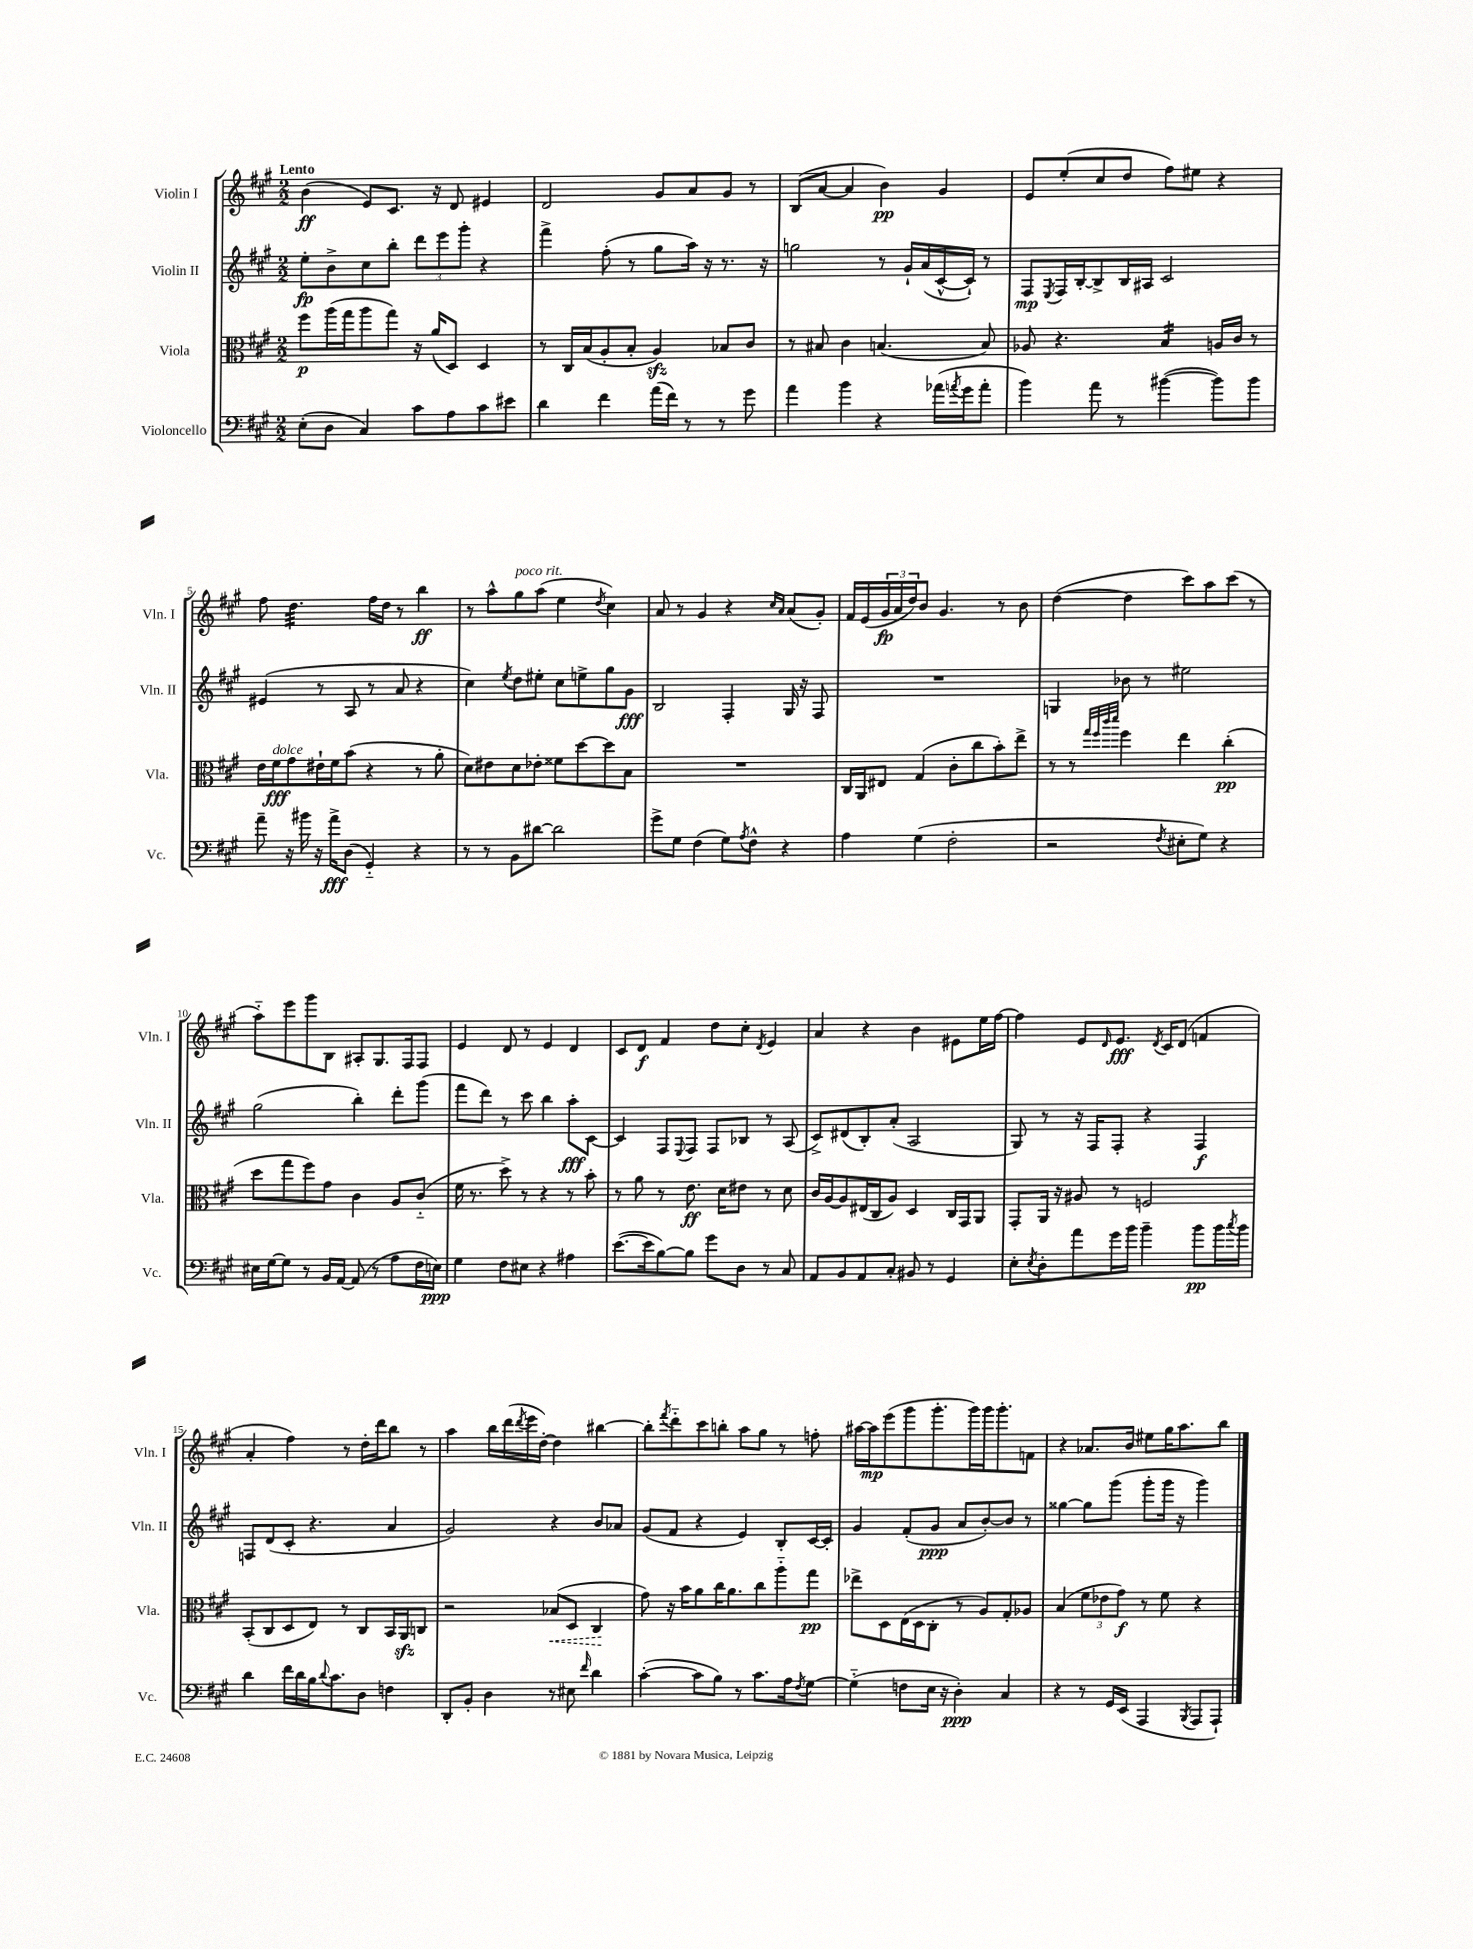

**kern	**dynam	**kern	**dynam	**kern	**dynam	**kern	**dynam
*part4	*part4	*part3	*part3	*part2	*part2	*part1	*part1
*staff4	*staff4	*staff3	*staff3	*staff2	*staff2	*staff1	*staff1
*I"Violoncello	*	*I"Viola	*	*I"Violin II	*	*I"Violin I	*
*I'Vc.	*	*I'Vla.	*	*I'Vln. II	*	*I'Vln. I	*
*clefF4	*	*clefC3	*	*clefG2	*	*clefG2	*
*k[f#c#g#]	*	*k[f#c#g#]	*	*k[f#c#g#]	*	*k[f#c#g#]	*
*M2/2	*	*M2/2	*	*M2/2	*	*M2/2	*
=1	=1	=1	=1	=1	=1	=1	=1
!	!	!	!	!	!	!LO:TX:a:B:t=Lento	!
(8E'\L	.	8ff#\L	p	8ee'\L	fp	(4b\	ff
8D\J	.	(16aa\L	.	8b^\	.	.	.
.	.	16gg#\J	.	.	.	.	.
4C#/)	.	8aa\	.	8cc#\	.	8e/L)	.
.	.	8gg#\J)	.	8bb'\J	.	8.c#/J	.
8c#\L	.	16r	.	12ddd\L	.	.	.
.	.	(16a/KL	.	.	.	16r	.
.	.	.	.	12eee\	.	.	.
8A\	.	8D/J)	.	.	.	8d/	.
.	.	.	.	12ggg#'\J	.	.	.
8c#\	.	4D/	.	4r	.	4e#X/	.
8e#X\J	.	.	.	.	.	.	.
=2	=2	=2	=2	=2	=2	=2	=2
4d\	.	8r	.	4fff#^\	.	2d/	.
.	.	16C#/LL	.	.	.	.	.
.	.	(16B/J	.	.	.	.	.
4f#\	.	8A'/	.	(8ff#'\	.	.	.
.	.	8B'/J	.	8r	.	.	.
(16a\LL	.	4Azz/)	.	8gg#\L	.	8g#/L	.
16f#\JJ)	.	.	.	.	.	.	.
8r	.	.	.	16aa\Jk)	.	8a/	.
.	.	.	.	16r	.	.	.
8r	.	8B-X/L	.	8.r	.	8g#/J	.
8g#\	.	8c#/J	.	.	.	8r	.
.	.	.	.	16r	.	.	.
=3	=3	=3	=3	=3	=3	=3	=3
4a\	.	8r	.	2ggn\	.	(8B/L	.
.	.	8B#X/	.	.	.	[8a/J	.
4b\	.	4c#\	.	.	.	4a/]	.
4r	.	(4.Bn/	.	8r	.	4b\)	pp
.	.	.	.	16g#`/LL	.	.	.
.	.	.	.	(16a/	.	.	.
(16a-X\LL	.	.	.	[16c#^^/	.	4g#/	.
8qan/	.	.	.	.	.	.	.
16g#\J	.	.	.	16c#`/JJ])	.	.	.
8a'\J	.	8B/)	.	8r	.	.	.
=4	=4	=4	=4	=4	=4	=4	=4
4b\)	.	8A-X/	.	8F#/L	mp	8e/L	.
.	.	.	.	8qE/	.	.	.
.	.	4.r	.	16F#/L	.	(8ee'/	.
.	.	.	.	[16B'/J	.	.	.
8a\	.	.	.	8B^/]	.	8cc#/	.
8r	.	.	.	16B/L	.	8dd/J	.
.	.	.	.	16A#X/JJ	.	.	.
*	*	*tremolo	*	*	*	*	*
([4b#X\	.	16B/LL	.	2c#/	.	8ff#\L)	.
.	.	16B/	.	.	.	.	.
.	.	16B/	.	.	.	8ee#X\J	.
.	.	16B/JJ	.	.	.	.	.
*	*	*Xtremolo	*	*	*	*	*
8b#\L])	.	16An/LL	.	.	.	4r	.
.	.	16c#/JJ	.	.	.	.	.
8b#\J	.	8r	.	.	.	.	.
!!LO:LB:g=z
=5	=5	=5	=5	=5	=5	=5	=5
8a~\	.	16e\LL	.	(4e#X/	.	8ff#\	.
!	!	!LO:TX:a:i:t=dolce	!	!	!	!	!
.	.	16f#\J	fff	.	.	.	.
*	*	*	*	*	*	*tremolo	*
16r	.	8g#\	.	.	.	32dd\LLL	.
.	.	.	.	.	.	32dd\	.
16b#X\	.	.	.	.	.	32dd\	.
.	.	.	.	.	.	32dd\	.
16r	.	16e#X`\L	.	8r	.	32dd\	.
.	.	.	.	.	.	32dd\	.
16a^\KL	fff	16f#\J	.	.	.	32dd\	.
.	.	.	.	.	.	32dd\	.
(8D\J	.	(8b\J	.	8A/	.	32dd\	.
.	.	.	.	.	.	32dd\	.
.	.	.	.	.	.	32dd\	.
.	.	.	.	.	.	32dd\JJJ	.
*	*	*	*	*	*	*Xtremolo	*
4GG#/)	.	4r	.	8r	.	16ff#\LL	.
.	.	.	.	.	.	16dd\JJ	.
.	.	.	.	8a/	.	8r	.
4r	.	8r	.	4r	.	4bb\	ff
.	.	8a'\	.	.	.	.	.
=6	=6	=6	=6	=6	=6	=6	=6
8r	.	8d\L)	.	4cc#\)	.	8r	.
8r	.	8e#X\	.	.	.	8aa^^\L	.
.	.	.	.	8qee/	.	.	.
!	!	!	!	!	!	!LO:TX:a:i:t=poco rit.	!
8BB\L	.	8d\	.	8dd\L	.	8gg#\	.
[8d#X\J	.	8e-X'\J	.	8ee#X'\J	.	(8aa\J	.
2d#\]	.	8f##X\L	.	8cc#\L	.	4ee\	.
.	.	[8dd\	.	8een^\	.	.	.
.	.	.	.	.	.	8qdd/	.
.	.	8dd\]	.	8gg#\	.	4cc#\)	.
.	.	8B\J	.	8g#\J	fff	.	.
=7	=7	=7	=7	=7	=7	=7	=7
8g#^\L	.	1r	.	2B/	.	8a/	.
8G#\J	.	.	.	.	.	8r	.
(4F#\	.	.	.	.	.	4g#/	.
8G#\L)	.	.	.	4F#'/	.	4r	.
8qA/	.	.	.	.	.	.	.
8F#^^\J	.	.	.	.	.	.	.
.	.	.	.	.	.	16qqcc#/LL	.
.	.	.	.	.	.	16qqa/JJ	.
4r	.	.	.	16G#/	.	(8a/L	.
.	.	.	.	16r	.	.	.
.	.	.	.	8F#/	.	8g#'/J)	.
=8	=8	=8	=8	=8	=8	=8	=8
4A\	.	16C#/LL	.	1r	.	16f#/LL	.
.	.	16AA/J	.	.	.	(16e/	.
.	.	8E#X/J	.	.	.	24g#/	fp
.	.	.	.	.	.	24a/	.
.	.	.	.	.	.	24dd/J)	.
(4G#\	.	(4G#/	.	.	.	8b/J	.
.	.	.	.	.	.	4.g#/	.
2F#'\	.	8c#'\L	.	.	.	.	.
.	.	8cc#\	.	.	.	.	.
.	.	8b'\)	.	.	.	8r	.
.	.	8ee^\J	.	.	.	8b\	.
=9	=9	=9	=9	=9	=9	=9	=9
2r	.	8r	.	4Gn/	.	([4dd\	.
.	.	8r	.	.	.	.	.
.	.	32qqgg#/LLL	.	.	.	.	.
.	.	32qqff#/	.	.	.	.	.
.	.	32qqccc#/	.	.	.	.	.
.	.	32qqddd/JJJ	.	.	.	.	.
.	.	4ff#\	.	8b-X\	.	4dd\]	.
.	.	.	.	8r	.	.	.
8qF#/	.	.	.	.	.	.	.
8E#X'\L	.	4ee\	.	2ee#X\	.	8ccc#\L)	.
8G#\J)	.	.	.	.	.	8aa\	.
4r	.	(4cc#'\	pp	.	.	(8ccc#\J	.
.	.	.	.	.	.	8r	.
!!LO:LB:g=z
=10	=10	=10	=10	=10	=10	=10	=10
16E#X\LL	.	8dd\L	.	(2gg#\	.	8aa\L)	.
[16G#\J	.	.	.	.	.	.	.
8G#\J]	.	8gg#\	.	.	.	8eee\	.
8r	.	8ff#\)	.	.	.	8ggg#\	.
16BB/LL	.	8g#\J	.	.	.	8B\J	.
[16AA/JJ	.	.	.	.	.	.	.
(8AA/]	.	4c#\	.	4bb'\)	.	8A#X'/L	.
8r	.	.	.	.	.	8.G#/	.
8A\L	.	8A/L	.	8ddd'\L	.	.	.
.	.	.	.	.	.	16F#/k	.
16F#\L	.	(8c#/J	.	(8ggg#\J	.	8F#/J	.
16En\JJ)	ppp	.	.	.	.	.	.
=11	=11	=11	=11	=11	=11	=11	=11
4G#\	.	16f#\	.	8fff#\L	.	4e/	.
.	.	8.r	.	.	.	.	.
.	.	.	.	8ddd\J)	.	.	.
8F#\L	.	8dd^\)	.	8r	.	8d/	.
8E#X\J	.	8r	.	8ccc#\	.	8r	.
4r	.	4r	.	4bb\	.	4e/	.
4A#X\	.	8r	.	8aa'\L	fff	4d/	.
.	.	8b'\	.	[8c#\J	.	.	.
=12	=12	=12	=12	=12	=12	=12	=12
([8.e\L	.	8r	.	4c#/]	.	8c#/L	.
.	.	8a\	.	.	.	8d/J	f
16e\k]	.	.	.	.	.	.	.
[8B\)	.	8r	.	8F#/L	.	4f#/	.
.	.	.	.	8qqE/	.	.	.
8B\J]	.	8.e\	ff	8F#/J	.	.	.
8g#\L	.	.	.	8F#/L	.	8dd\L	.
.	.	16d\KL	.	.	.	.	.
8D\J	.	8e#X\J	.	8B-X/J	.	8cc#'\J	.
.	.	.	.	.	.	8qd/	.
8r	.	8r	.	8r	.	4e/	.
8C#/	.	8d\	.	(8A/	.	.	.
=13	=13	=13	=13	=13	=13	=13	=13
8AA/L	.	16c#/LL	.	8c#^/L)	.	4a/	.
.	.	[16A/J	.	.	.	.	.
8BB/	.	8A/]	.	(8d#X/	.	.	.
8AA/	.	(16E#X/L	.	8B'/)	.	4r	.
.	.	16C#/J	.	.	.	.	.
8C#'/J	.	8A/J)	.	(8a'/J	.	.	.
8BB#X/	.	4D/	.	2A/	.	4b\	.
8r	.	.	.	.	.	.	.
4GG#/	.	16C#/LL	.	.	.	8e#X\L	.
.	.	16GG#/J	.	.	.	.	.
.	.	8AA/J	.	.	.	16ee\L	.
.	.	.	.	.	.	[16ff#\JJ	.
=14	=14	=14	=14	=14	=14	=14	=14
8E'\L	.	8GG#'/L	.	8G#/)	.	4ff#\]	.
8qE/	.	.	.	.	.	.	.
8D'\	.	16AA/Jk	.	8r	.	.	.
.	.	16r	.	.	.	.	.
8a\	.	8A#X/	.	16r	.	8e/L	.
.	.	.	.	16F#/KL	.	.	.
.	.	.	.	.	.	16qqd/	.
16g#\L	.	8r	.	8F#'/J	.	8.e/J	fff
16b\JJ	.	.	.	.	.	.	.
4b~\	.	2Fn/	.	4r	.	.	.
.	.	.	.	.	.	8qd/	.
.	.	.	.	.	.	16c#/KL	.
.	.	.	.	.	.	(8d/J	.
8b\L	pp	.	.	4F#/	f	4fn/	.
16b\L	.	.	.	.	.	.	.
8qcc#/	.	.	.	.	.	.	.
16b\JJ	.	.	.	.	.	.	.
!!LO:LB:g=z
=15	=15	=15	=15	=15	=15	=15	=15
4d\	.	(8BB'/L	.	8Fn/L	.	4a'/	.
.	.	8C#/	.	(8d/	.	.	.
16f#\LL	.	8D/	.	8c#'/J	.	4ff#\)	.
16d\	.	.	.	.	.	.	.
16B\J	.	8E/J)	.	4.r	.	.	.
8qqd/	.	.	.	.	.	.	.
8.c#\	.	.	.	.	.	.	.
.	.	8r	.	.	.	8r	.
8D\J	.	8C#/L	.	.	.	16dd'\LL	.
.	.	.	.	.	.	16ddd\J	.
4Fn\	.	16BB/L	.	4a/	.	8bb\J	.
.	.	16AAzz/J	.	.	.	.	.
.	.	8Cn/J	.	.	.	8r	.
=16	=16	=16	=16	=16	=16	=16	=16
8DD'/L	.	2r	.	2g#/)	.	4aa\	.
8BB'/J	.	.	.	.	.	.	.
4D\	.	.	.	.	.	16bb\LL	.
.	.	.	.	.	.	(16ddd\	.
.	.	.	.	.	.	8qddd/	.
.	.	.	.	.	.	16eee\	.
.	.	.	.	.	.	[16dd'\JJ)	.
!	!	!	!LO:HP:b	!	!	!	!
8r	.	(8B-X/L	<	4r	.	4dd\]	.
8E#X\	.	8D/J	.	.	.	.	.
16qqf#/	.	.	.	.	.	.	.
4d\	.	4C#/	.	8b/L	.	[4bb#X\	.
.	.	.	.	8a-X/J	.	.	.
.	.	.	[	.	.	.	.
=17	=17	=17	=17	=17	=17	=17	=17
([4c#'\	.	8g#\)	.	(8g#/L	.	8bb#'\L]	.
.	.	.	.	.	.	8qfff#/	.
.	.	16r	.	8f#/J	.	8ddd\	.
.	.	16b\KL	.	.	.	.	.
8c#\L]	.	8a\	.	4r	.	8ccc#\	.
8B\J)	.	16cc#\K	.	.	.	8bbn'\J	.
.	.	8.a\	.	.	.	.	.
8r	.	.	.	4e/)	.	8aa\L	.
8.c#\L	.	8cc#\	.	.	.	8gg#\J	.
.	.	8aa\	.	8B'/L	.	8r	.
16A\k	.	.	.	.	.	.	.
8qF#/	.	.	.	.	.	.	.
[8G#\J	.	8gg#\J	pp	[16c#/L	.	8ffn'\	.
.	.	.	.	16c#'/JJ]	.	.	.
=18	=18	=18	=18	=18	=18	=18	=18
(4G#\]	.	8ee-X^\L	.	4g#/	.	[16aa#X\LL	.
.	.	.	.	.	.	16aa#\J]	mp
.	.	8D\	.	.	.	(8eee\	.
8Fn\L	.	(16E\L	.	(8f#'/L	.	8ggg#\	.
.	.	16D\J	.	.	.	.	.
16E\Jk	.	8C#'\J	.	8g#/J	ppp	8.ggg#'\	.
16r	.	.	.	.	.	.	.
4D'\)	ppp	8r	.	8a/L	.	.	.
.	.	.	.	.	.	16ggg#\L)	.
.	.	8A/L)	.	[8b'/)	.	16ggg#\J	.
.	.	.	.	.	.	8.ggg#'\	.
4C#/	.	8G#'/	.	8b/J]	.	.	.
.	.	8A-X/J	.	8r	.	8fn\J	.
=19	=19	=19	=19	=19	=19	=19	=19
4r	.	(4B/	.	[4gg##X\	.	4r	.
8r	.	12f#\L	.	8gg##\L]	.	8.a-X/L	.
.	.	12e-X\	.	.	.	.	.
16GG#/LL	.	.	.	(8ggg#\J	.	.	.
.	.	12g#\J)	f	.	.	.	.
(16EE/JJ	.	.	.	.	.	16b/Jk	.
4AAA/	.	8r	.	8ggg#'\L	.	8ee#X\L	.
.	.	8f#\	.	16ggg#\Jk	.	16gg#\K	.
.	.	.	.	16r	.	8.aa\	.
8qBBB/	.	.	.	.	.	.	.
8AAA/L	.	4r	.	4ggg#\)	.	.	.
8AAA`/J)	.	.	.	.	.	8bb\J	.
==	==	==	==	==	==	==	==
*-	*-	*-	*-	*-	*-	*-	*-
